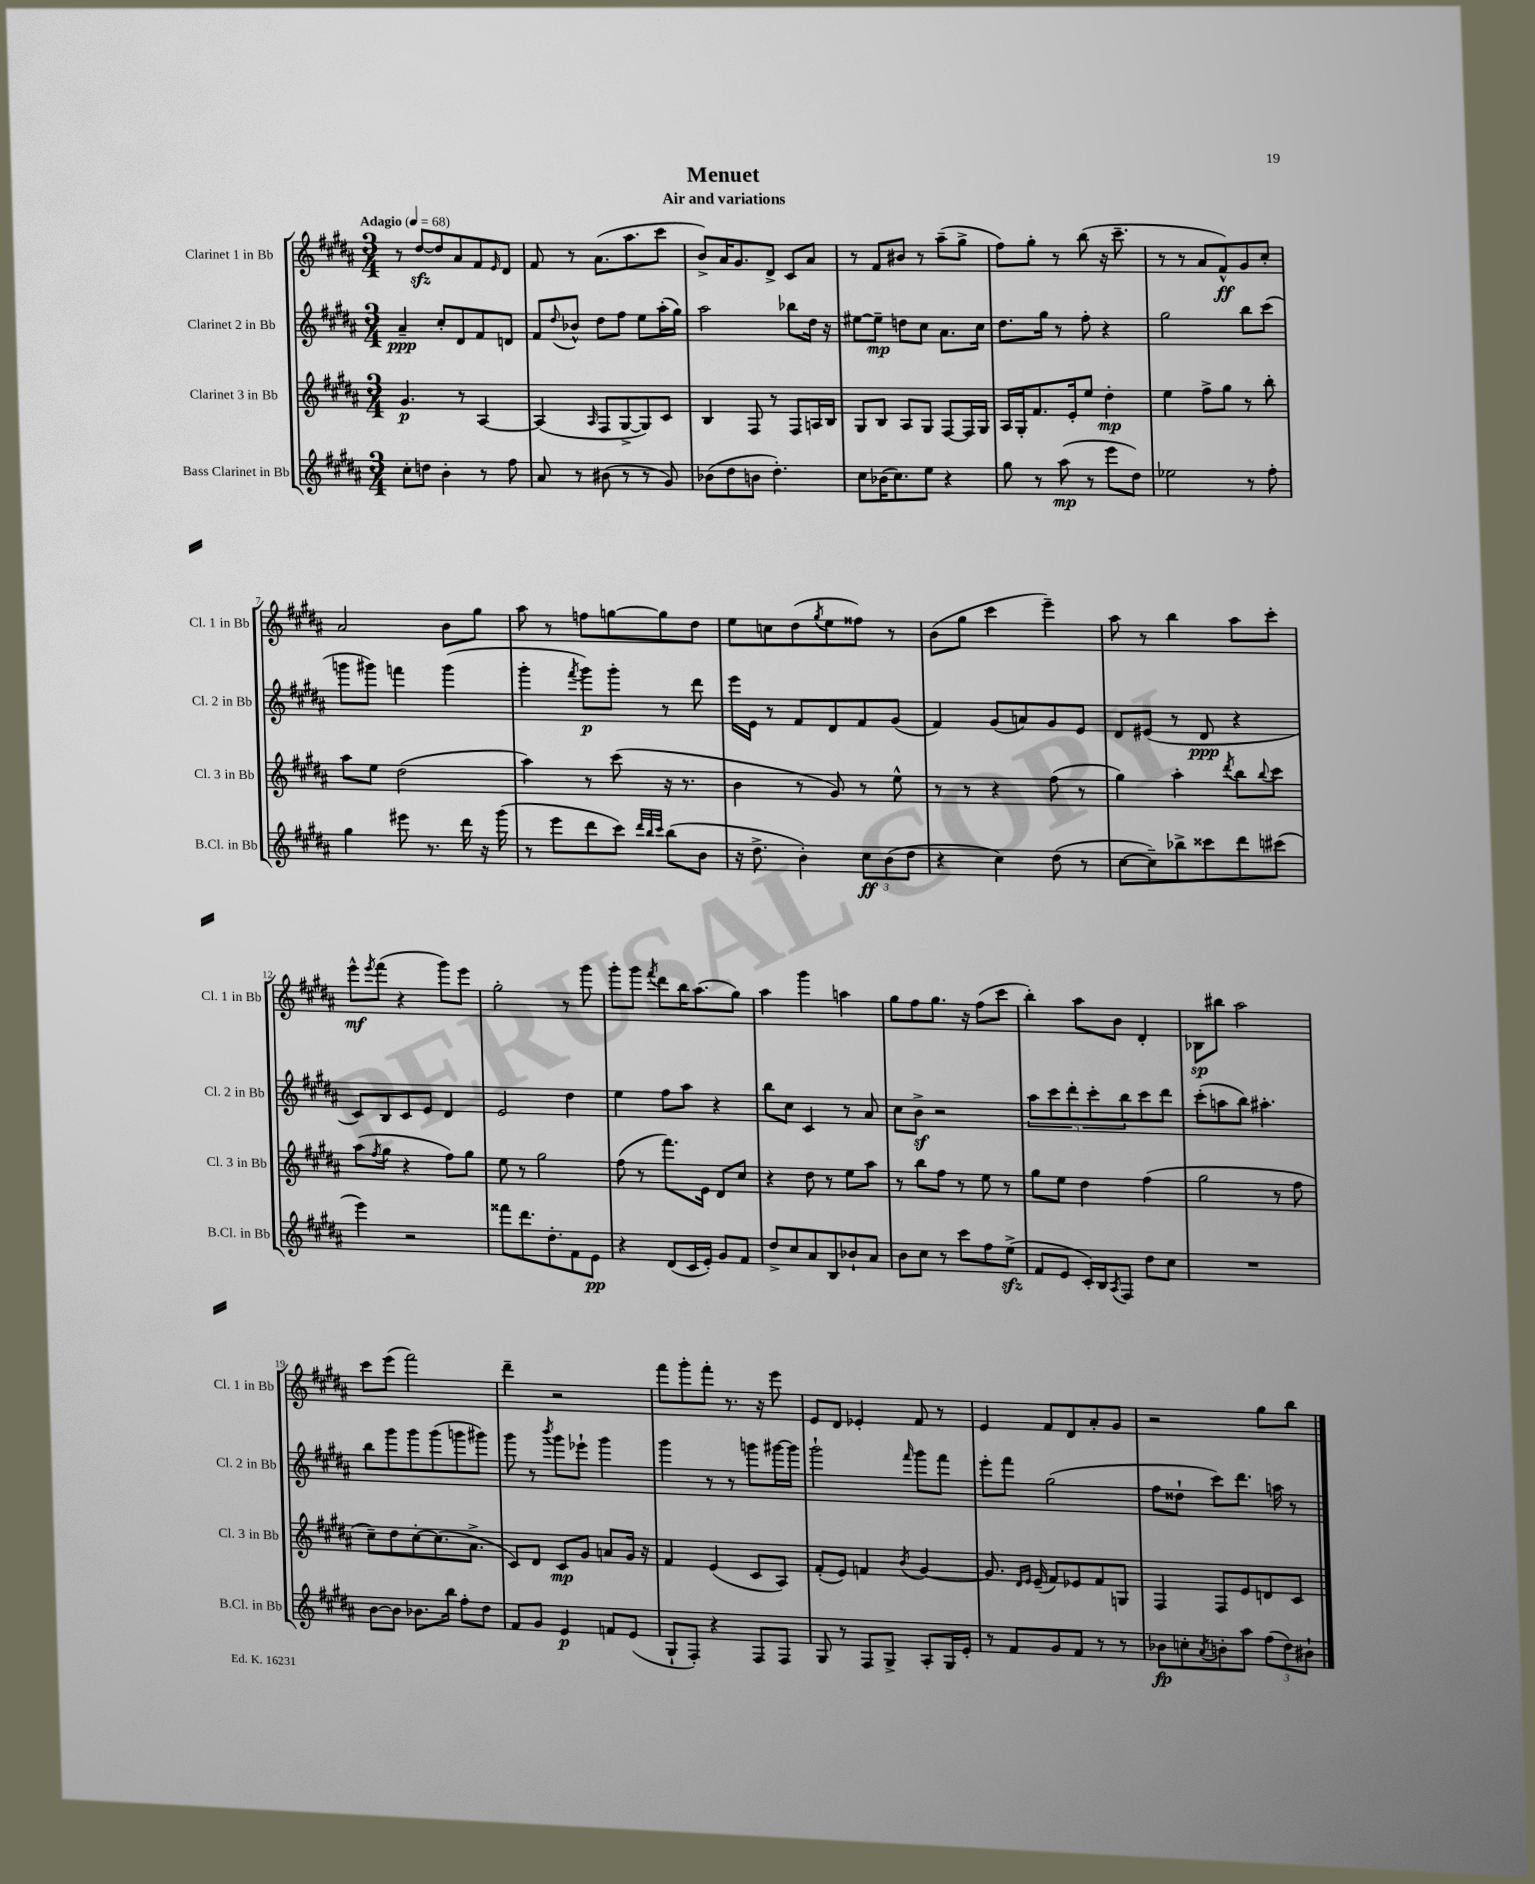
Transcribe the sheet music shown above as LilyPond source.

\header { title = "Menuet" subtitle = "Air and variations" }
<<
\new StaffGroup <<
\new Staff = "s0" \with { instrumentName = "Clarinet 1 in Bb" shortInstrumentName = "Cl. 1 in Bb" } {
    \clef treble \key b \major \numericTimeSignature \time 3/4 \tempo "Adagio" 4 = 68
    r8 dis''8~\sfz dis''8 ais'8 fis'8 \grace { e'16 } dis'8 |
    fis'8 r8 ais'8.( ais''8. cis'''8 |
    b'8->) ais'16 gis'8. dis'8-> cis'8 ais'8 |
    r8 fis'8 bis'8 r8 ais''8--( gis''8-> |
    fis''8) gis''8-. r8 b''8( r16 cis'''8.-- |
    r8 r8 ais'8 fis'8-^\ff) gis'8 cis''8-. |
    ais'2 b'8 gis''8 |
    ais''8 r8 f''8 g''8~ g''8 dis''8 |
    e''8 c''8 dis''8( \acciaccatura { gis''8 } e''8 fisis''8) r8 |
    b'8( gis''8 cis'''4 e'''4--) |
    ais''8 r8 b''4 ais''8 cis'''8-. |
    e'''8-^\mf \acciaccatura { e'''8 } fis'''8( r4 gis'''8) e'''8 |
    gis''2-. r8 gis'''8 |
    gis'''8-. gis'''8 \acciaccatura { fis'''8 } dis'''8 b''16 ais''8.( gis''8) |
    ais''4 gis'''4 a''4 |
    gis''8 fis''8 gis''8. r16 fis''8( cis'''8 |
    b''4-.) ais''8 b'8 dis'4-. |
    bes8\sp bis''8 ais''2 |
    cis'''8 e'''8( fis'''2) |
    dis'''4-- r2 |
    fis'''8 gis'''8-. fis'''8-. r8. r16 e'''8 |
    e'8 dis'8 ees'4-. fis'8 r8 |
    e'4 fis'8 dis'8 ais'8-. gis'8 |
    r2 gis''8 b''8 \bar "|." |
}
\new Staff = "s1" \with { instrumentName = "Clarinet 2 in Bb" shortInstrumentName = "Cl. 2 in Bb" } {
    \clef treble \key b \major \numericTimeSignature \time 3/4
    ais'4--\ppp cis''8-. dis'8 fis'8 d'8 |
    fis'8 \appoggiatura { dis''8 } bes'8-^ dis''8 fis''8 e''8 ais''16-.( gis''16) |
    ais''2 bes''8 dis''16 r16 |
    eis''8~ eis''8--\mp d''8 cis''8 ais'8. cis''16 |
    dis''8. gis''16 r8 fis''8-. r4 |
    gis''2 b''8 cis'''8( |
    g'''8 gis'''8) f'''4 gis'''4( |
    gis'''4-. \acciaccatura { fis'''8 } gis'''8\p) gis'''8-. r8 dis'''8 |
    e'''16 e'16 r8 fis'8 dis'8 fis'8 gis'8( |
    fis'4) gis'8( a'8) gis'8 e'8 |
    dis'8 eis'8( r8 dis'8\ppp r4 |
    cis'8) b8 cis'8 e'8 dis'4 |
    e'2 dis''4 |
    e''4 fis''8 ais''8 r4 |
    b''8 cis''8 cis'4 r8 ais'8 |
    cis''8 b'8->\sf r2 |
    \tuplet 5/4 { ais''8 cis'''8 dis'''8-. cis'''8-. b''8 } cis'''8 dis'''8 |
    cis'''8-.( a''8 b''8) ais''4.-. |
    b''8 gis'''8 gis'''8 gis'''8( g'''8 gis'''8) |
    gis'''8 r8 \acciaccatura { b'''8 } gis'''8 ees'''8-! gis'''4 |
    gis'''4 r8 r8 g'''8 gis'''16~ gis'''16 |
    gis'''2-! \grace { fis'''16 } gis'''8 fis'''8 |
    e'''8-. fis'''8 gis''2( |
    fis''8 disis''8-! cis'''8) dis'''8. a''16 r8 \bar "|." |
}
\new Staff = "s2" \with { instrumentName = "Clarinet 3 in Bb" shortInstrumentName = "Cl. 3 in Bb" } {
    \clef treble \key b \major \numericTimeSignature \time 3/4
    gis'4.\p r8 ais4~ |
    ais4( \grace { ais16 } fis8 gis8~-> gis8) cis'8 |
    b4 fis8 r8 fis8 a16 b16 |
    gis8 b8 ais8 gis8 fis8~ fis16 gis16 |
    ais16 gis16-. fis'8. e'16-. e''8 dis''4-.\mp |
    e''4 fis''8-> gis''8 r8 b''8-. |
    ais''8 e''8 dis''2( |
    ais''4) r8 cis'''8( r16 r8. |
    b'4 r8 gis'8) r8 e''8-^ |
    r8 r8 r4 fis''8( r8 |
    gis''4) ais''4-. \acciaccatura { dis'''8 } b''8 \appoggiatura { b''8 } cis'''8 |
    ais''8( \acciaccatura { fis''8 } gis''8 r4 fis''8) gis''8 |
    e''8 r8 gis''2 |
    fis''8( r8 fis'''8.) e'16 dis'8 cis''8 |
    r4 dis''8 r8 e''8 ais''8 |
    r8 b''8 fis''8 r8 e''8 r8 |
    gis''8 e''8 dis''4 fis''4( |
    gis''2 r8 fis''8 |
    cis''8--) dis''8 cis''8~-. cis''8.( ais'8.-> |
    cis'8) dis'8 cis'8\mp gis'8 a'8 gis'16 r16 |
    fis'4 e'4( cis'8 ais8) |
    fis'8-.( e'8) f'4 \acciaccatura { b'8 } gis'4~ |
    gis'8. \grace { dis'16 e'16 } e'16--( fis'8) ees'8 fis'8 g8 |
    fis4 fis8 e'8 d'8 cis'8 \bar "|." |
}
\new Staff = "s3" \with { instrumentName = "Bass Clarinet in Bb" shortInstrumentName = "B.Cl. in Bb" } {
    \clef treble \key b \major \numericTimeSignature \time 3/4
    cis''8-. d''8 b'4-. r8 fis''8 |
    ais'8 r8 bis'8( r8 r8 gis'8) |
    bes'8( dis''8 b'8 dis''4.-.) |
    cis''8 bes'16( cis''8.) e''8 r4 |
    gis''8 r8 ais''8\mp( r8 e'''8 dis''8) |
    ees''2 r8 fis''8-. |
    gis''4 eis'''8 r8. dis'''16 r16 gis'''16( |
    r8 e'''8 dis'''8 cis'''8) \grace { dis'''32 b''32 cis'''32 } b''8( b'8 |
    r16 dis''8.-> b'4-.) \tuplet 3/2 { cis''8\ff b'8( dis''8 } |
    r4 cis''4) dis''8( r8 |
    cis''8~ cis''8--) bes''8-> cisis'''8 dis'''8 cis'''8( |
    e'''4) r2 |
    fisis'''8 dis'''8. dis''8.-. fis'8 e'8\pp |
    r4 dis'8( cis'16 e'16-.) gis'8 fis'8 |
    dis''8-> cis''8 ais'8 b8 bes'8-! ais'8 |
    b'8 cis''8 r8 cis'''8 fis''8 e''8->\sfz( |
    fis'8 e'8 cis'16-.) b16 \acciaccatura { ais8 } fis8 dis''8 cis''8 |
    R2. |
    b'8~ b'8 bes'8. b''16 fis''8-. dis''8 |
    fis'8 gis'8 e'4\p f'8 e'8( |
    gis8-! fis8-.) r4 fis8 fis8 |
    gis8 r8 fis8 gis8-> ais8-. gis16 e'16-. |
    r8 fis'8 gis'8 fis'8 r8 r8 |
    bes'8\fp c''8-. \acciaccatura { ais'8 } b'8-. ais''8 \tuplet 3/2 { fis''8( dis''8) bis'8-! } \bar "|." |
}
>>
>>
